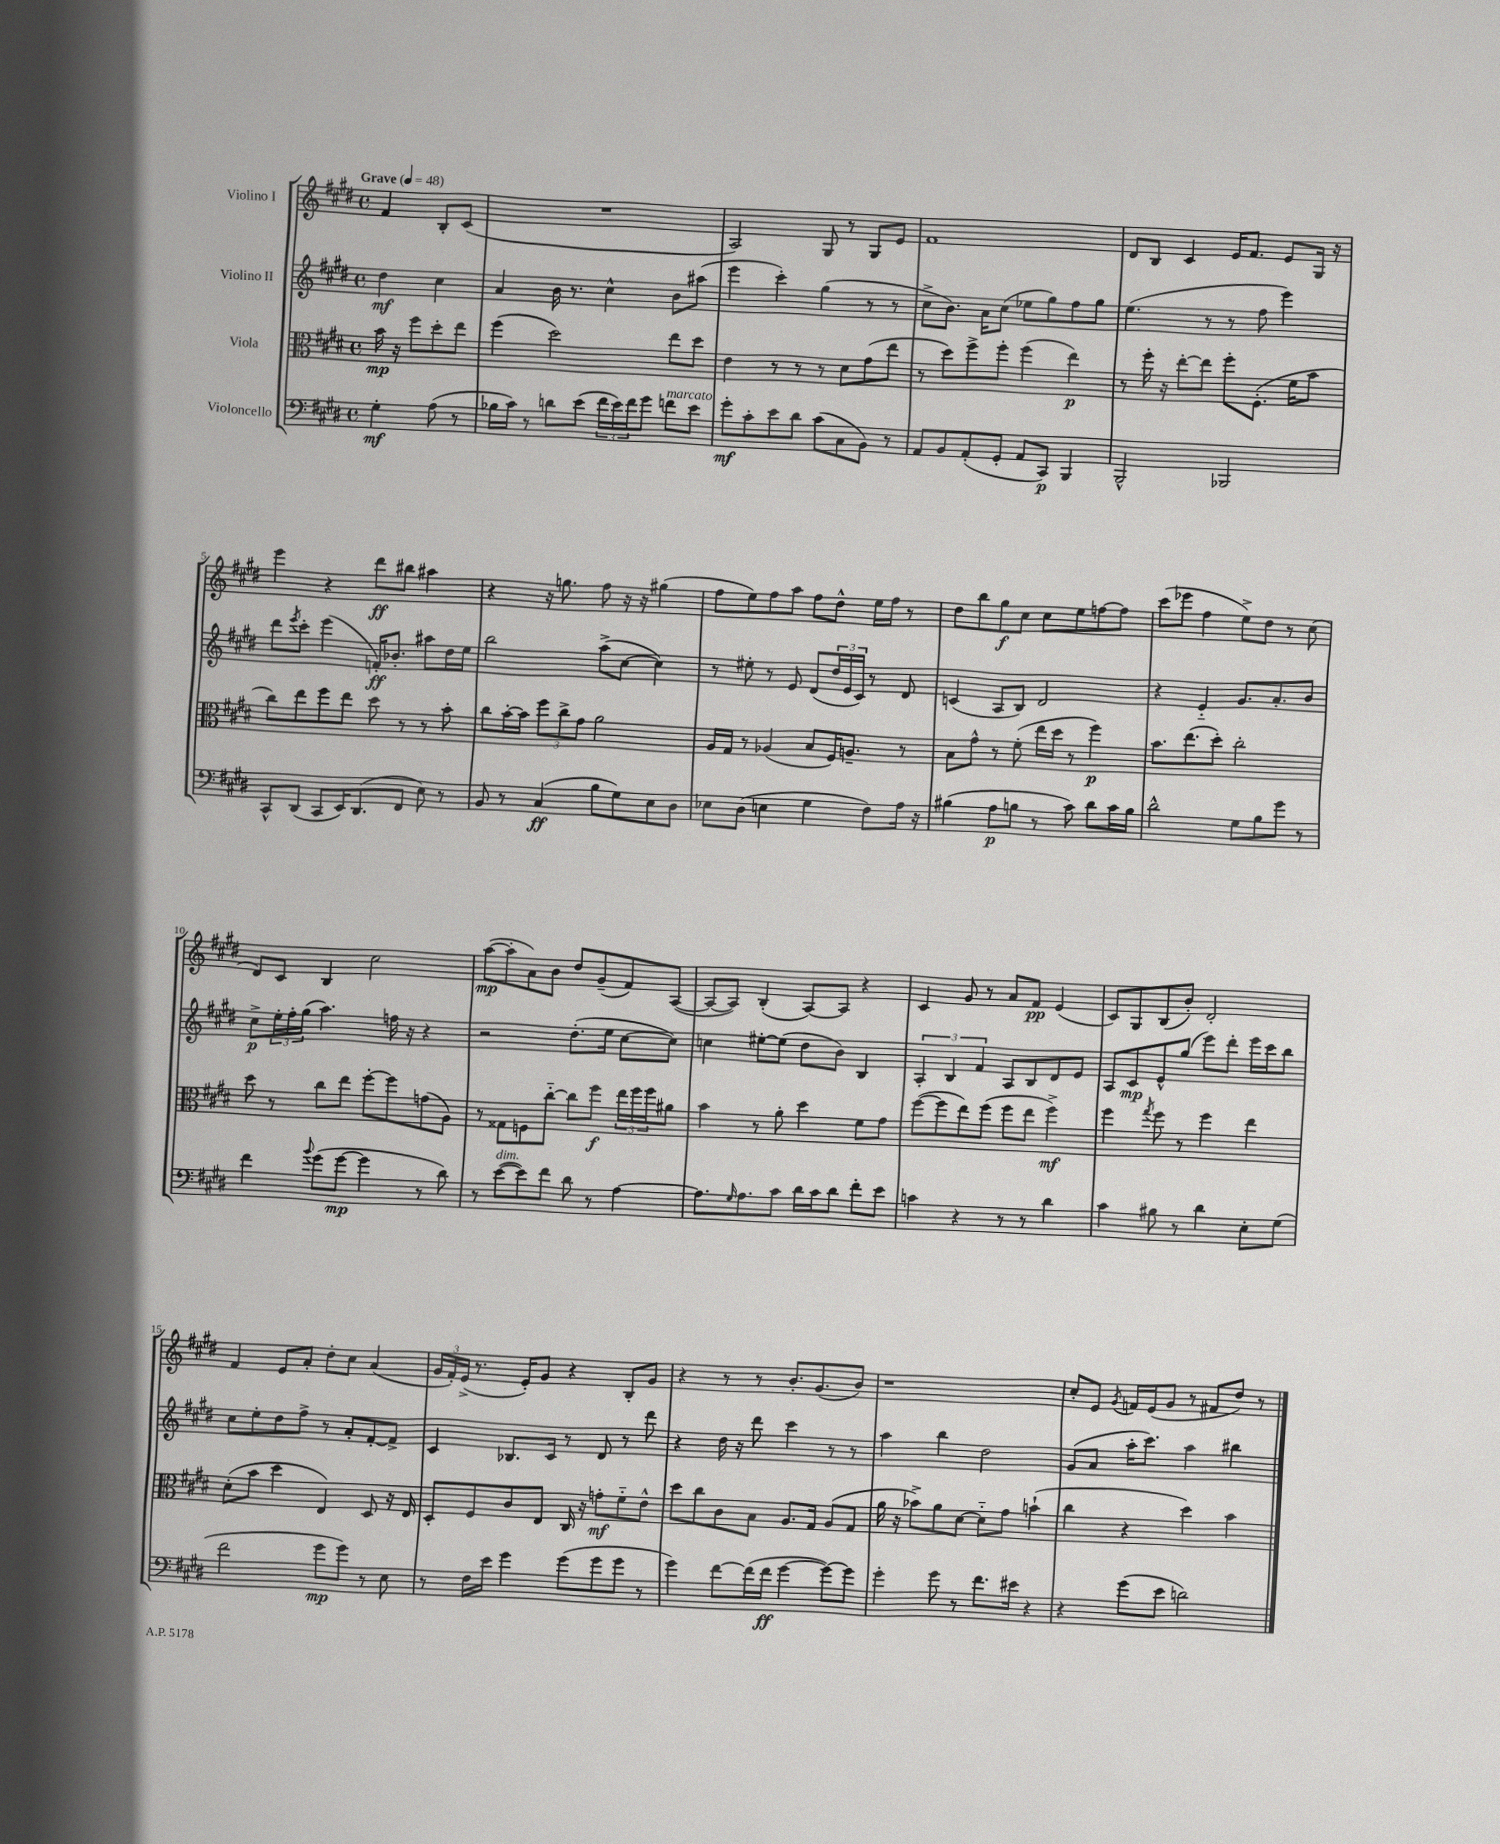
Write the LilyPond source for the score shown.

<<
\new StaffGroup <<
\new Staff = "s0" \with { instrumentName = "Violino I" } {
    \clef treble \key e \major \defaultTimeSignature \time 4/4 \partial 2 \tempo "Grave" 4 = 48
    fis'4 b8-. cis'8( |
    R1 |
    a2) gis8 r8 gis8 e'8 |
    fis'1 |
    dis'8 b8 cis'4 e'16 fis'8. e'8 gis16 r16 |
    e'''4 r4 dis'''8\ff bis''8 ais''4 |
    r4 r16 g''8. fis''8 r16 r16 gis''4( |
    fis''8 e''8) fis''8 a''8 fis''8 dis''8-^ e''16 fis''16 r8 |
    dis''8 b''8 gis''8\f cis''8 cis''8 e''8 f''8~ f''8 |
    cis'''8( ees'''8 fis''4 e''8->) dis''8 r8 cis''8( |
    dis'8) cis'8 b4 cis''2 |
    a''8~\mp( a''8-. a'8) b'8 dis''8 gis'8--( fis'8) a8~( |
    a8~ a8) b4-.( a8~) a8 r4 |
    cis'4 gis'8 r8 a'8 fis'8\pp e'4( |
    cis'8) gis8 b8( b'8-.) dis'2-. |
    fis'4 e'8 a'8-. dis''8-. cis''8 a'4( |
    \tuplet 3/2 { gis'16 fis'16-.) e'16->( } r8. e'16-.) gis'8 r4 b8-. gis'8 |
    r4 r8 r8 b'8.-. gis'8.( b'8) |
    r1 |
    cis''8-. e'8 \acciaccatura { gis'8 } f'16 e'16( gis'8 r8 fis'8 dis''8) r8 \bar "|." |
}
\new Staff = "s1" \with { instrumentName = "Violino II" } {
    \clef treble \key e \major \defaultTimeSignature \time 4/4 \partial 2
    dis''4\mf cis''4 |
    a'4 b'16 r8. cis''4-^ b'8 ais''8( |
    e'''4 cis'''4-.) gis''4( r8 r8 |
    cis''8-> b'8.) a'16 cis''8( ees''8 gis''8) fis''8 gis''8 |
    e''4.( r8 r8 fis''8 e'''4) |
    dis'''8 \acciaccatura { e'''8 } cis'''8-. e'''4( f'16-.\ff) bes'8.-. ais''8 dis''16 e''16 |
    b''2 a''8->( cis''8~ cis''4) |
    r8 eis''8-. r8 e'8 dis'8( \tuplet 3/2 { dis''16 e'16 cis'16) } r8 dis'8 |
    c'4( a8 b8) dis'2 |
    r4 e'4-_ gis'8. a'8.-. b'8 |
    cis''8->\p \tuplet 3/2 { e''16-. fis''16-. gis''16( } a''4.) f''16 r16 r4 |
    r2 dis''8.-.( e''16 cis''8~ cis''8) |
    c''4 eis''8~-. eis''8( dis''8 b'8) b4 |
    \tuplet 3/2 { a4-. b4 fis'4 } a8 b8 dis'8 e'8 |
    a8 cis'8\mp e'8-^ gis''8( e'''8) dis'''8-. e'''16 cis'''16 b''8 |
    cis''8 e''8-. dis''8 fis''8-> r8 a'8-. fis'8~-. fis'8-> |
    cis'4 bes8. cis'16 r8 dis'8 r8 dis'''8 |
    r4 dis''16 r16 dis'''8 cis'''4 r8 r8 |
    a''4 b''4 dis''2 |
    gis'8( a'8 a''16-. cis'''8.) a''4 bis''4 \bar "|." |
}
\new Staff = "s2" \with { instrumentName = "Viola" } {
    \clef alto \key e \major \defaultTimeSignature \time 4/4 \partial 2
    b'16\mp r16 fis''8 dis''8-. e''8 |
    fis''4( dis''2) e''8 dis''8 |
    e'4 r8 r8 r8 dis'8 gis'8( e''8 |
    r8 dis''8) fis''8-> fis''8-. fis''4( e''4\p) |
    r8 fis''16-. r16 e''8~-. e''8 fis''8-. fis8.-.( fis'16 b'8 |
    cis''8) e''8 fis''8 e''8 dis''8 r8 r8 b'8-. |
    cis''8 b'16~-. b'16 \tuplet 3/2 { fis''8 cis''8-> gis'8 } a'2 |
    a16 gis16 r8 aes4( b8 fis16) a8.-- r8 |
    b8 gis'8-^ r8 fis'8-.( e''16 dis''16 r8 fis''4\p) |
    b'8. e''8.( dis''8-.) cis''2-. |
    dis''8 r8 cis''8 e''8 fis''8~-. fis''8 g'8( a8) |
    r8 gisis8 f8 cis''8~-_ cis''8 fis''8\f \tuplet 3/2 { e''16 fis''16 fis''16 } ais'8 |
    b'4 r8 a'8-. dis''4 fis'8 gis'8 |
    fis''8~( fis''8 e''8) fis''8( fis''8 e''8 fis''4->\mf) |
    fis''4 \acciaccatura { gis''8 } fis''8 r8 fis''4 e''4 |
    dis'8-.( b'8 dis''4 e4) dis8 r16 e16 |
    dis8-. fis8 cis'8 e8 cis16 r16 g'8-.\mf fis'8-_ e'8-^ |
    dis''8 cis''8 cis'8 b8 a8. gis16 a8( gis8 |
    a'16 r16 bes'8->) a'8 dis'8~ dis'8-_ gis'8 b'4-!( |
    cis''4 r4 dis''4) b'4 \bar "|." |
}
\new Staff = "s3" \with { instrumentName = "Violoncello" } {
    \clef bass \key e \major \defaultTimeSignature \time 4/4 \partial 2
    gis4-.\mf a8( r8 |
    bes16 cis'16) r8 d'8 e'8( \tuplet 3/2 { fis'16 e'16) fis'16 } gis'8 f'8^\markup { \italic "marcato" } e'8 |
    gis'8-.\mf cis'8-. e'8 dis'8 cis'8( cis8 b,8) r8 |
    a,8 b,8 a,8-.( gis,8-. a,8 cis,8\p) b,,4 |
    b,,2-^ bes,,2 |
    cis,8-^ dis,8( cis,8 e,16) dis,8.( fis,8 e8) r8 |
    b,8 r8 cis4\ff( b8 gis8) e8 dis8 |
    ees8 dis8( e4 gis4 fis8) a16 r16 |
    bis4( a8\p b8 r8 cis'8) dis'8 cis'16 b16 |
    dis'2-^ gis8 b8 gis'8 r8 |
    fis'4 \appoggiatura { b'8 } gis'8( gis'8~\mp gis'4 r8 dis'8) |
    r8 e'8~^\markup { \italic "dim." }( e'8) fis'8 dis'8 r8 a4~ |
    a8. \grace { gis16 } a8. cis'8 dis'16 cis'16 dis'8 fis'8-. e'8 |
    c'4 r4 r8 r8 dis'4 |
    cis'4 bis8 r8 dis'4 e8-. gis8( |
    fis'2 gis'8\mp gis'8) r8 e8 |
    r8 fis16 e'16 gis'4 gis'8( gis'8 gis'8 r8 |
    gis'4) fis'8~ fis'16( fis'16\ff gis'4~ gis'8~) gis'8 |
    gis'4-. gis'8 r8 fis'8. eis'16 r4 |
    r4 gis'8( e'8 d'2) \bar "|." |
}
>>
>>
